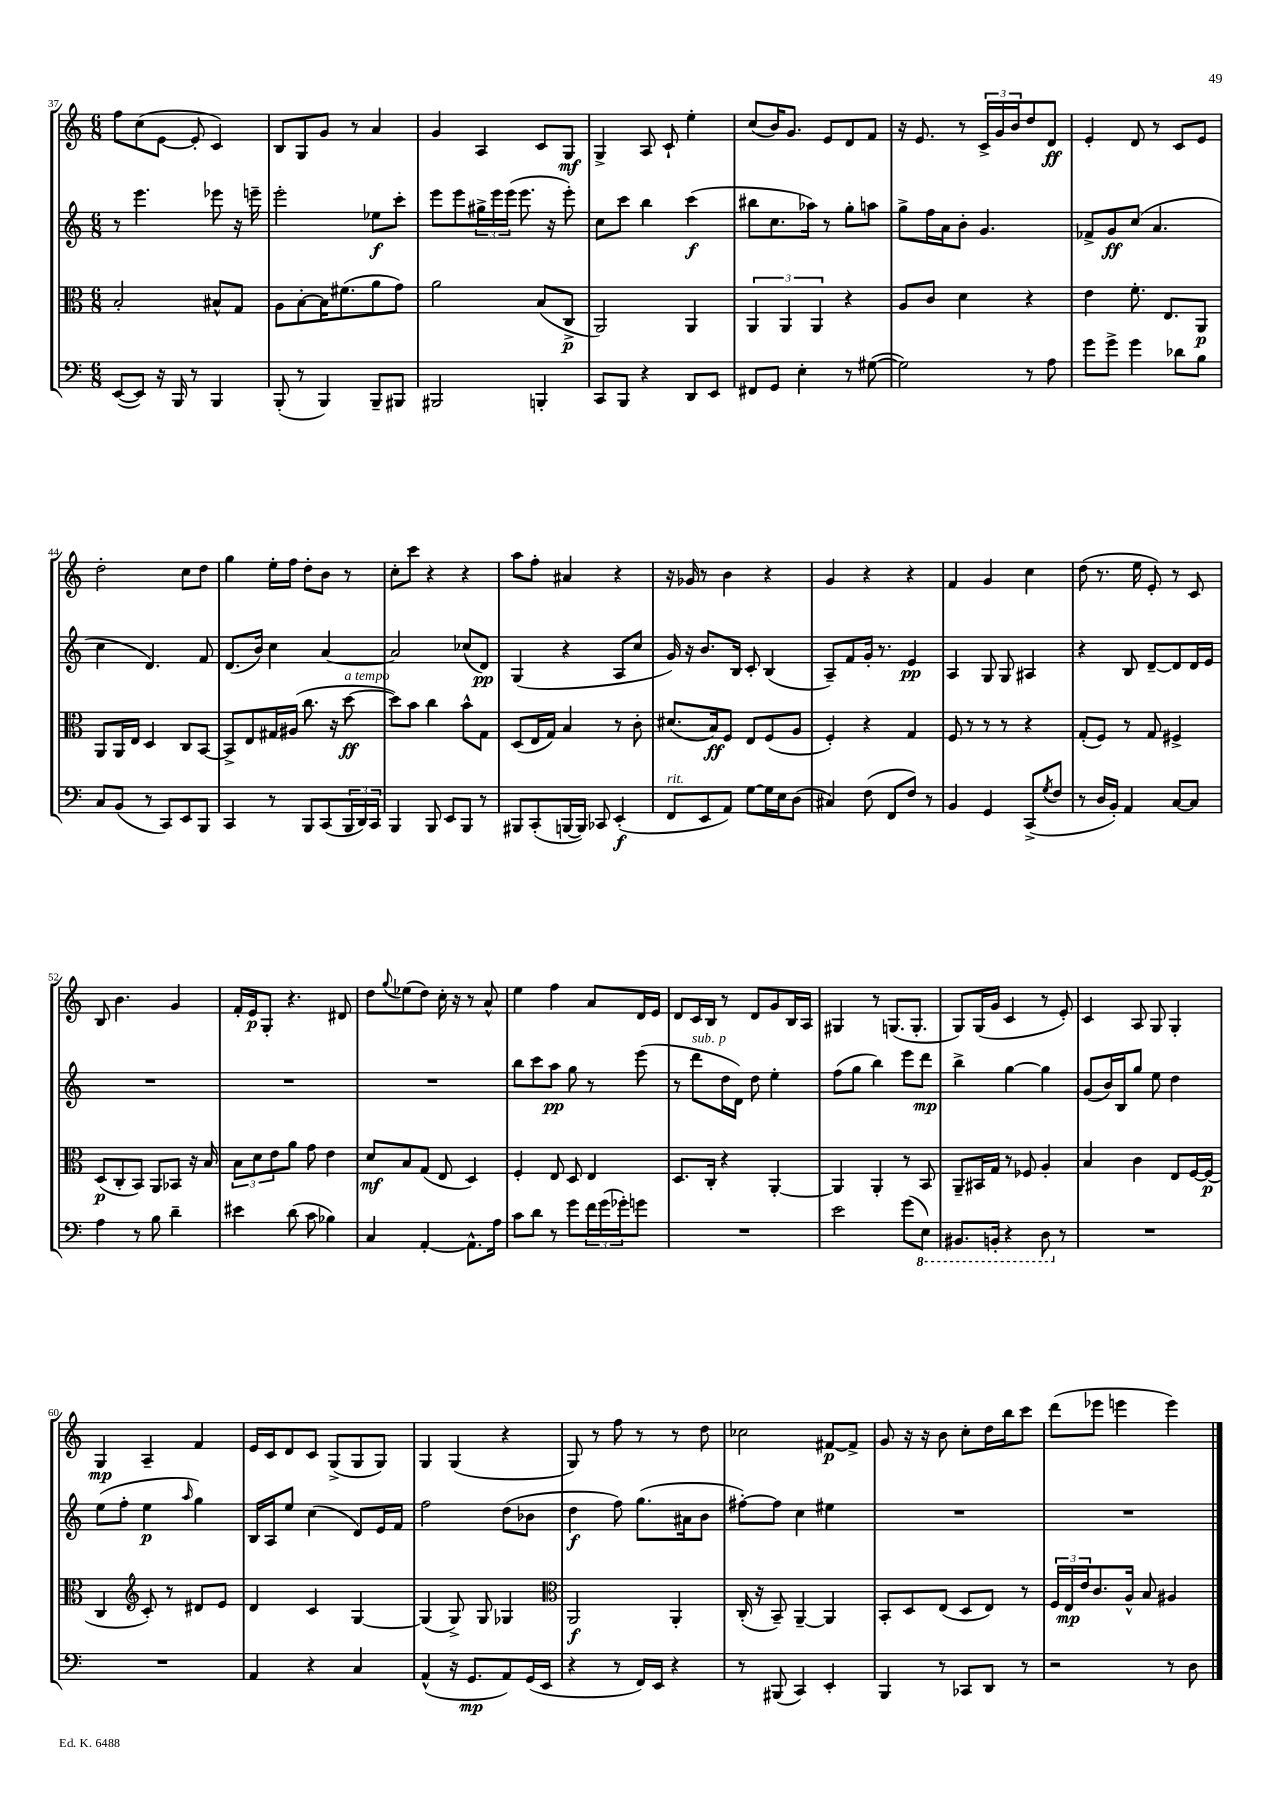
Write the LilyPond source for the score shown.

<<
\new StaffGroup <<
\new Staff = "s0" {
    \clef treble \key c \major \numericTimeSignature \time 6/8
    f''8 c''8( e'8~ e'8-. c'4) |
    b8 g8 g'8 r8 a'4 |
    g'4 a4 c'8 g8\mf |
    g4-> a8 c'8-! e''4-. |
    c''8( b'16) g'8. e'8 d'8 f'8 |
    r16 e'8. r8 \tuplet 3/2 { c'16-> g'16 b'16 } d''8 d'8\ff |
    e'4-. d'8 r8 c'8 e'8 |
    d''2-. c''8 d''8 |
    g''4 e''16-. f''16 d''8-. b'8 r8 |
    c''8-. c'''8 r4 r4 |
    a''8 f''8-. ais'4 r4 |
    r16 ges'16 r8 b'4 r4 |
    g'4 r4 r4 |
    f'4 g'4 c''4 |
    d''8( r8. e''16 e'8-.) r8 c'8 |
    b8 b'4. g'4 |
    f'16-. e'16\p g8-. r4. dis'8 |
    d''8 \appoggiatura { g''8 } ees''8( d''8) c''16-. r16 r8 a'8-^ |
    e''4 f''4 a'8 d'16 e'16 |
    d'8 c'16 b16 r8 d'8 g'8 b16 a16 |
    gis4 r8 g8.( g8.-. |
    g8) g16( g'16 c'4 r8 e'8-.) |
    c'4 a8 g8 g4-. |
    g4\mp a4-- f'4 |
    e'16 c'16 d'8 c'8 g8->( g8 g8) |
    g4 g4( r4 |
    g8) r8 f''8 r8 r8 d''8 |
    ces''2 fis'8~\p fis'8-> |
    g'8 r16 r16 b'8 c''8-. d''16 b''16 c'''8 |
    d'''8( ees'''8 e'''4 e'''4) \bar "|." |
}
\new Staff = "s1" {
    \clef treble \key c \major \numericTimeSignature \time 6/8
    r8 e'''4. ees'''8 r16 e'''16-- |
    e'''2-. ees''8\f c'''8-. |
    e'''8 e'''8 \tuplet 3/2 { gis''16-> e'''16 e'''16( } e'''8. r16 e'''8-.) |
    c''8 c'''8 b''4 c'''4\f( |
    bis''8 c''8. aes''16) r8 g''8-. a''8 |
    g''8-> f''16 a'16 b'8-. g'4. |
    fes'8-> g'8\ff c''8( a'4. |
    c''4 d'4.) f'8 |
    d'8.( b'16) c''4 a'4~ |
    a'2 ces''8( d'8\pp) |
    g4( r4 a8 c''8 |
    g'16) r16 b'8. b16 c'8-. b4( |
    a8--) f'8 g'16-. r8. e'4\pp |
    a4 g8 g8 ais4 |
    r4 b8 d'8~-- d'8 d'16 e'16 |
    R2. |
    R2. |
    R2. |
    b''8 c'''8 a''8\pp g''8 r8 e'''8( |
    r8 d'''8^\markup { \italic "sub. p" } d''16 d'16) d''8 e''4-. |
    f''8( g''8 b''4) e'''8 d'''8\mp |
    b''4-> g''4~ g''4 |
    g'8( b'16) b16 g''8 e''8 d''4 |
    e''8( f''8-. e''4\p \grace { a''16 } g''4) |
    b16 a16 e''8 c''4( d'8) e'16 f'16 |
    f''2 d''8( bes'8 |
    d''4\f f''8) g''8.( ais'16 b'8 |
    fis''8~-.) fis''8 c''4 eis''4 |
    R2. |
    R2. \bar "|." |
}
\new Staff = "s2" {
    \clef alto \key c \major \numericTimeSignature \time 6/8
    b2-. bis8-^ g8 |
    a8 b8~-. b16 fis'8.( a'8 g'8) |
    a'2 b8( c8->\p |
    a,2) a,4 |
    \tuplet 3/2 { a,4 a,4 a,4 } r4 |
    a8 c'8 d'4 r4 |
    e'4 f'8.-. e8. a,8\p |
    a,8 a,16 e16 d4 c8 b,8~ |
    b,8-> e8 gis16 ais16( c''8. r16 d''8~\ff^\markup { \italic "a tempo" } |
    d''8) b'8 c''4 b'8-^ g8 |
    d8( e16 g16) b4 r8 c'8-. |
    dis'8.( b16\ff) f8 e8 f8( a8 |
    f4-.) r4 g4 |
    f8 r8 r8 r8 r4 |
    g8-.( f8) r8 g8 fis4-> |
    d8\p( c8-. b,8) a,8 bes,8 r16 b16 |
    \tuplet 3/2 { b8 d'8 e'8 } a'8 g'8 e'4 |
    d'8\mf b8 g8( e8 d4) |
    f4-. e8 d8 e4 |
    d8. c16-. r4 a,4~-. |
    a,4 a,4-. r8 b,8 |
    a,8-- bis,16 g16 r8 fes8 a4-. |
    b4 c'4 e8 f16~ f16\p( |
    c4 \clef treble c'8-.) r8 dis'8 e'8 |
    d'4 c'4 g4~ |
    g4( g8->) g8 ges4 |
    \clef alto a,2\f a,4-. |
    c16-.( r16 b,8--) a,4~-- a,4 |
    b,8-. d8 e8( d8 e8) r8 |
    \tuplet 3/2 { f16 e16\mp e'16 } c'8. a16-^ b8 ais4 \bar "|." |
}
\new Staff = "s3" {
    \clef bass \key c \major \numericTimeSignature \time 6/8
    e,8~( e,8) r16 b,,16 r8 b,,4 |
    b,,8-.( r8 b,,4) b,,8-- bis,,8 |
    bis,,2 b,,4-. |
    c,8 b,,8 r4 d,8 e,8 |
    fis,8 g,8 e4-. r8 gis8~( |
    gis2) r8 a8 |
    g'8 g'8-> g'4 des'8 b8 |
    c8 b,8( r8 c,8) e,8 b,,8 |
    c,4 r8 b,,8 c,8( \tuplet 3/2 { b,,16 d,16) c,16 } |
    b,,4 b,,8 e,8 b,,8 r8 |
    bis,,8 c,8-.( b,,16~ b,,16) ces,8 e,4-.\f( |
    f,8^\markup { \italic "rit." } e,8 a,8) g8~ g16 e16 d8( |
    cis4) f8( f,8 f8) r8 |
    b,4 g,4 c,8->( \acciaccatura { g8 } f8 |
    r8 d16 b,16-.) a,4 c8~ c8 |
    a4 r8 b8 d'4-- |
    eis'4 d'8( c'8 bes4) |
    c4 a,4~-. a,8.-^ a16 |
    c'8 d'8 r8 g'8 \tuplet 3/2 { f'16 g'16( ges'16-.) } g'8 |
    R2. |
    e'2 g'8( \ottava #-1 e,8) |
    bis,,8. b,,16-. r4 d,8 \ottava #0 r8 |
    R2. |
    R2. |
    a,4 r4 c4 |
    a,4-^( r16 g,8.\mp a,8) g,16( e,16 |
    r4 r8 f,16) e,16 r4 |
    r8 bis,,8( c,4) e,4-. |
    b,,4 r8 ces,8 d,8 r8 |
    r2 r8 d8 \bar "|." |
}
>>
>>
\layout { \context { \Score currentBarNumber = #37 } }
